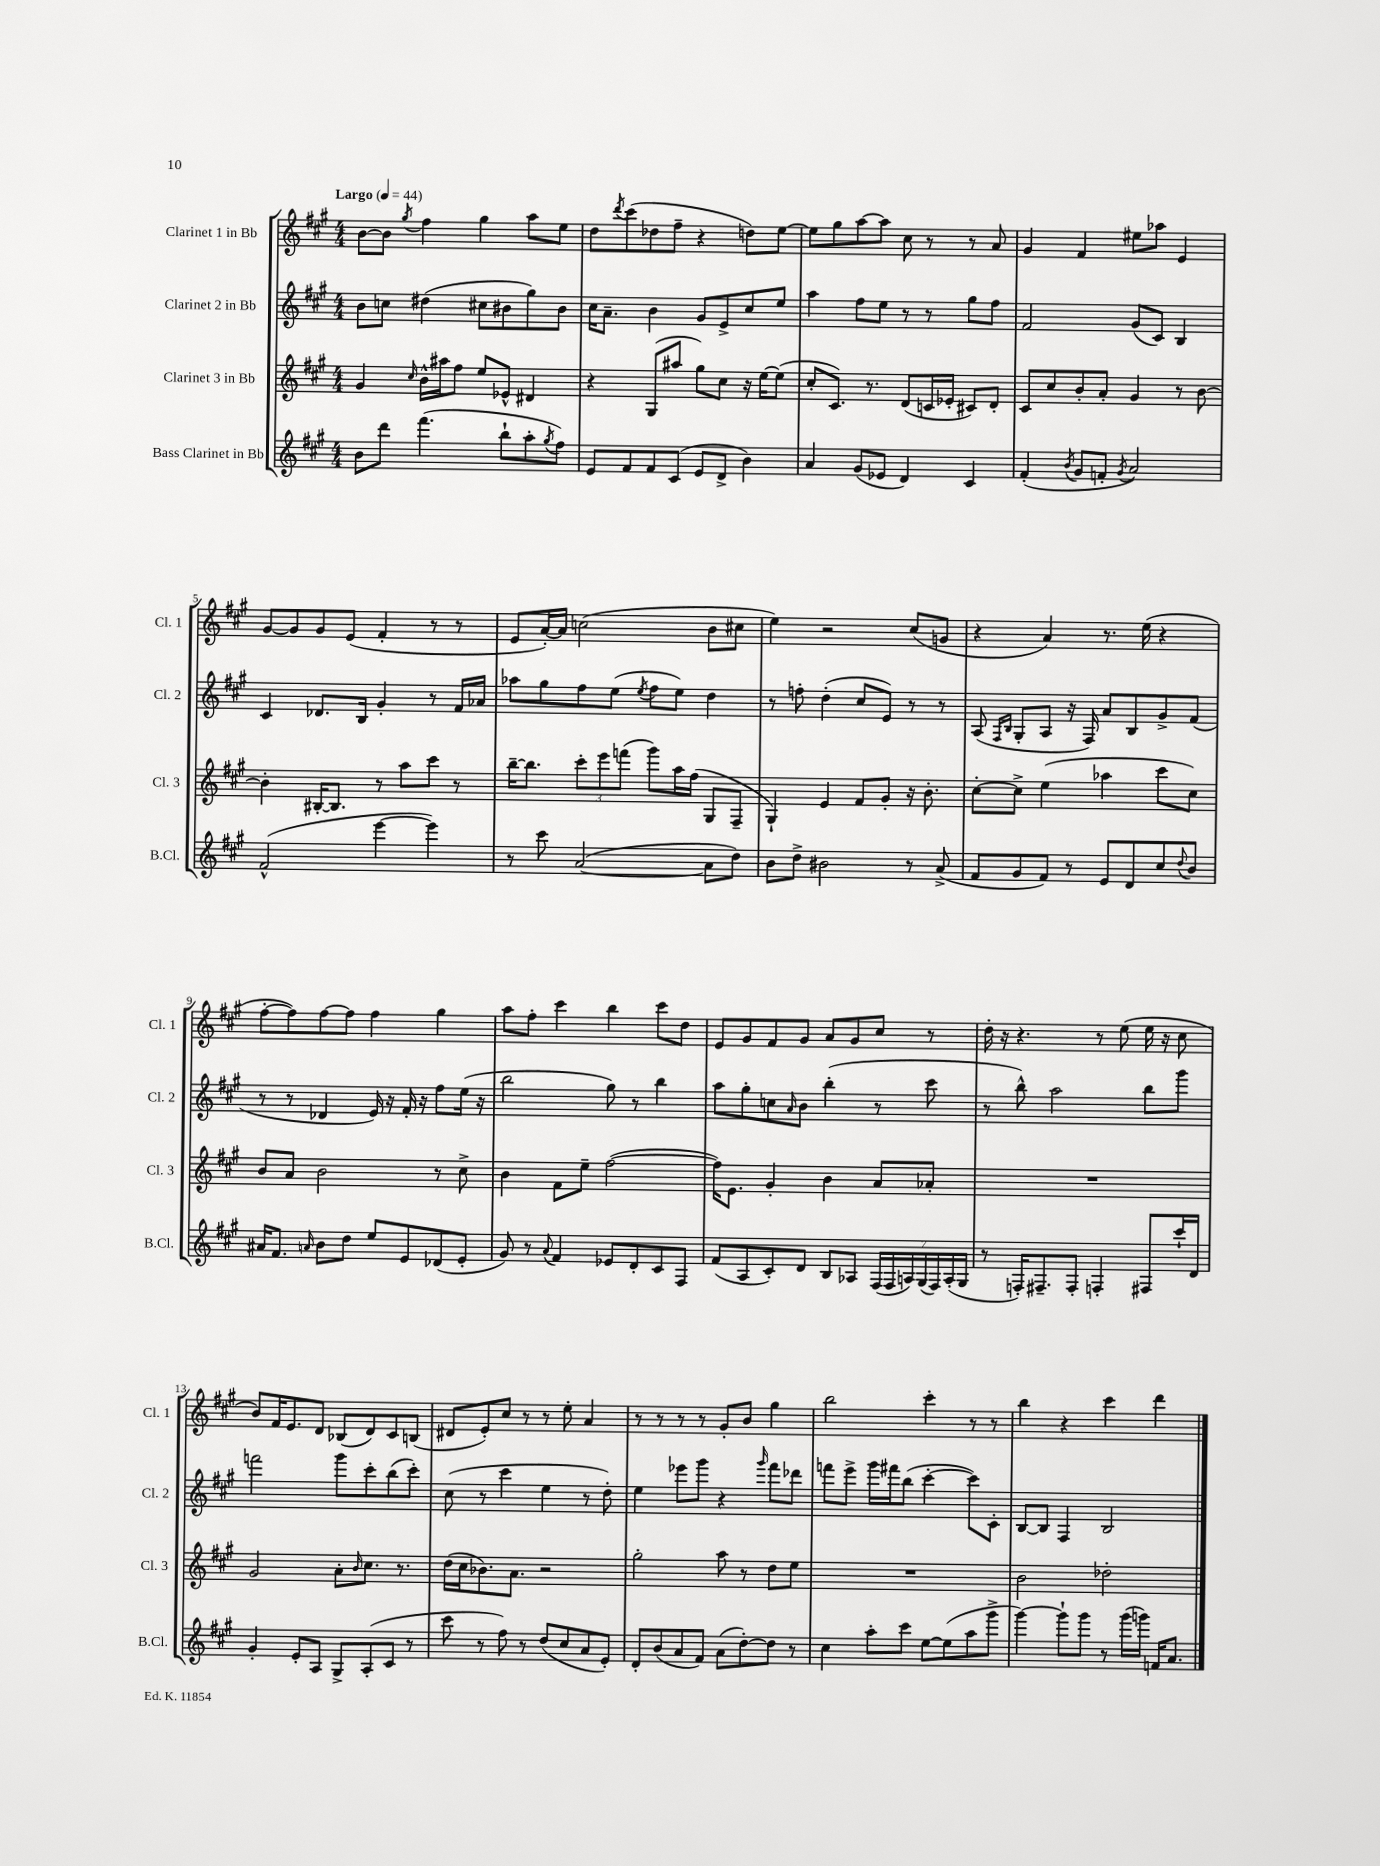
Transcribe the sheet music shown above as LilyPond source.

<<
\new StaffGroup <<
\new Staff = "s0" \with { instrumentName = "Clarinet 1 in Bb" shortInstrumentName = "Cl. 1" } {
    \clef treble \key a \major \numericTimeSignature \time 4/4 \tempo "Largo" 4 = 44
    b'8~ b'8 \acciaccatura { gis''8 } fis''4 gis''4 a''8 e''8 |
    d''8 \acciaccatura { d'''8 } cis'''8( des''8 fis''8-- r4 d''8) e''8~ |
    e''8 gis''8 a''8~ a''8 cis''8 r8 r8 a'8 |
    gis'4 fis'4 eis''8 aes''8 e'4 |
    gis'8~ gis'8 gis'8 e'8( fis'4-. r8 r8 |
    e'8 a'16~-.) a'16 c''2( b'8 cis''8 |
    e''4) r2 cis''8( g'8 |
    r4 a'4) r8. e''16( r4 |
    fis''8~-. fis''8) fis''8~ fis''8 fis''4 gis''4 |
    a''8 fis''8-. cis'''4 b''4 cis'''8 d''8 |
    e'8 gis'8 fis'8 gis'8 a'8 gis'8 cis''8 r8 |
    d''16-. r16 r4. r8 e''8( e''16 r16 cis''8 |
    b'8) fis'16 e'8. d'8 bes8( d'8) cis'8 b8( |
    dis'8 e'8-.) cis''8 r8 r8 e''8-. a'4 |
    r8 r8 r8 r8 gis'8-. b'8 gis''4 |
    b''2 cis'''4-. r8 r8 |
    b''4 r4 cis'''4 d'''4 \bar "|." |
}
\new Staff = "s1" \with { instrumentName = "Clarinet 2 in Bb" shortInstrumentName = "Cl. 2" } {
    \clef treble \key a \major \numericTimeSignature \time 4/4
    b'8 c''8 dis''4( cis''8 bis'8 gis''8) bis'8 |
    cis''16 a'8.-- b'4 gis'8 e'8-> cis''8 e''8 |
    a''4 fis''8 e''8 r8 r8 gis''8 fis''8 |
    fis'2 gis'8( cis'8) b4 |
    cis'4 des'8. b16 gis'4-. r8 fis'16 aes'16 |
    aes''8 gis''8 fis''8 e''8( \acciaccatura { e''8 } fis''8 e''8) d''4 |
    r8 f''8-. d''4-.( cis''8 e'8) r8 r8 |
    a8( \grace { fis16 b16 } gis8-. a8 r16 fis16) a'8 b8 gis'8-> fis'8( |
    r8 r8 des'4 e'16) r16 fis'16-. r16 fis''8 e''16( r16 |
    b''2 gis''8) r8 b''4 |
    a''8 gis''8-. c''8 \grace { a'16 } b'8 b''4-.( r8 cis'''8 |
    r8 b''8-^) a''2 b''8 gis'''8 |
    f'''2 gis'''8 cis'''8-. b''8( cis'''8-.) |
    cis''8( r8 cis'''4 e''4 r8 d''8-.) |
    e''4 ees'''8 gis'''8 r4 \grace { gis'''16 } fis'''8 des'''8 |
    f'''8 e'''8-> gis'''16 fis'''16 b''8( cis'''4~-. cis'''8) cis'8-. |
    b8~ b8 fis4 b2 \bar "|." |
}
\new Staff = "s2" \with { instrumentName = "Clarinet 3 in Bb" shortInstrumentName = "Cl. 3" } {
    \clef treble \key a \major \numericTimeSignature \time 4/4
    gis'4 \grace { cis''16 } b'16-^ ais''16 fis''8 e''8 ees'8-^ dis'4 |
    r4 gis8( ais''8 gis''8) cis''8 r16 e''16~ e''8( |
    cis''8-. cis'8.) r8. d'8( c'16 ees'16-. cis'8) d'8-. |
    cis'8 cis''8 b'8-. a'8-. gis'4 r8 b'8~ |
    b'4-. bis16~-. bis8. r8 a''8 cis'''8 r8 |
    b''16~-- b''8. \tuplet 3/2 { cis'''8-. e'''8 f'''8( } gis'''8) a''16 fis''16( gis8 fis8-- |
    gis4-!) e'4 fis'8 gis'8-. r16 b'8.-. |
    cis''8~-. cis''8-> e''4( aes''4 cis'''8 cis''8) |
    b'8 a'8 b'2 r8 cis''8-> |
    b'4 fis'8 e''8-- fis''2~( |
    fis''16) e'8. gis'4-. b'4 a'8 aes'8-. |
    R1 |
    gis'2 a'8-. \grace { b'16 } cis''8. r8. |
    d''16( cis''16 bes'8.) a'8. r2 |
    gis''2-. a''8 r8 d''8 e''8 |
    R1 |
    b'2 des''2-. \bar "|." |
}
\new Staff = "s3" \with { instrumentName = "Bass Clarinet in Bb" shortInstrumentName = "B.Cl." } {
    \clef treble \key a \major \numericTimeSignature \time 4/4
    b'8 d'''8 fis'''4.( b''8-! a''8-. \acciaccatura { gis''8 } fis''8) |
    e'8 fis'8 fis'8 cis'8( e'8 d'8-> b'4) |
    a'4 gis'8( ees'8 d'4) cis'4 |
    fis'4-.( \acciaccatura { b'8 } gis'8 f'8-. \acciaccatura { gis'8 } a'2) |
    fis'2-^( e'''4~ e'''4) |
    r8 cis'''8 a'2~( a'8 d''8) |
    b'8 d''8-> bis'2 r8 a'8->( |
    fis'8 gis'8 fis'8) r8 e'8 d'8 cis''8 \appoggiatura { d''8 } b'8 |
    ais'16 fis'8. \grace { a'16 } b'8 d''8 e''8 e'8 des'8( e'8-. |
    gis'8) r8 \appoggiatura { a'8 } fis'4 ees'8 d'8-. cis'8 fis8 |
    fis'8( a8 cis'8-.) d'8 b8 aes8 \tuplet 7/4 { fis16( fis16 a16) gis16( fis16) a16-.( gis16 } |
    r8 f16-.) fis8.-- fis8-. f4-. fis8 cis'''16-! d'16 |
    gis'4-. e'8-. a8 gis8-> a8-.( cis'8 r8 |
    cis'''8 r8 fis''8) r8 d''8( cis''8 a'8 e'8-.) |
    d'8-. b'8( a'8 fis'8) a'8( d''8~-.) d''8 r8 |
    cis''4 a''8-. cis'''8 e''8~ e''8( a''8 gis'''8-> |
    gis'''4~) gis'''8-! gis'''8 r8 gis'''16( g'''16) f'16 a'8. \bar "|." |
}
>>
>>
